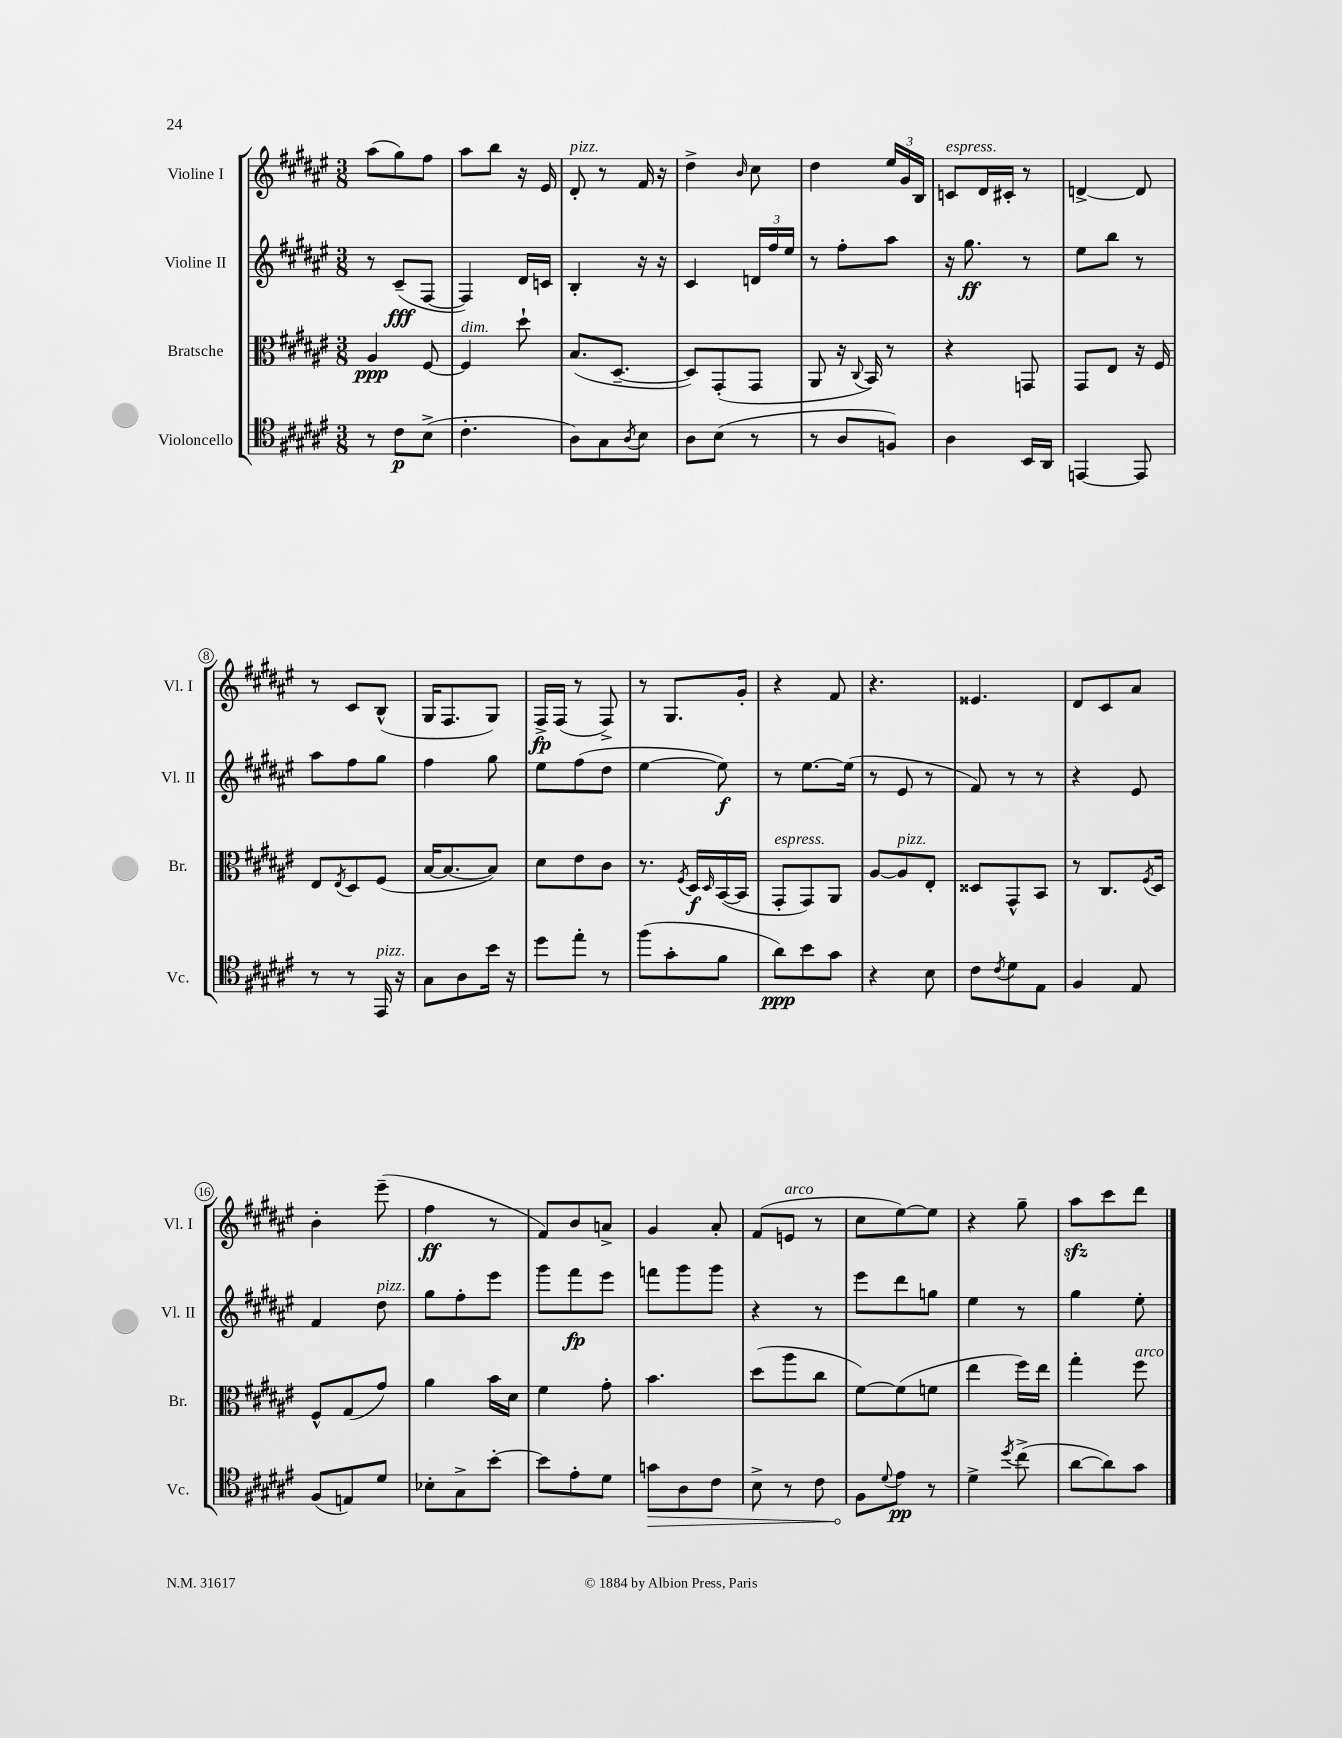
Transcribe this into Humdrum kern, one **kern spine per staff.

**kern	**kern	**kern	**kern
*staff4	*staff3	*staff2	*staff1
*clefC4	*clefC3	*clefG2	*clefG2
*k[f#c#g#d#a#e#]	*k[f#c#g#d#a#e#]	*k[f#c#g#d#a#e#]	*k[f#c#g#d#a#e#]
*M3/8	*M3/8	*M3/8	*M3/8
8r	4A#	8r	(8aa#
8c#	.	(8c#~	8gg#)
(8B^	[8F#	[8F#	8ff#
=	=	=	=
4.c#'	4F#]	4F#])	8aa#
.	.	.	8bb
.	8dd#`	16d#	16r
.	.	16c	16e#
=	=	=	=
8A#)	(8.B	4B'	8d#'
8G#	.	.	8r
.	[8.D#~	.	.
8qA#	.	.	.
8B	.	16r	16f#
.	.	16r	16r
=	=	=	=
8A#	8D#])	4c#	4dd#^
(8B	(8GG#'	.	.
.	.	.	16qqb
8r	8GG#	24d	8cc#
.	.	24ff#	.
.	.	24ee#	.
=	=	=	=
8r	8AA#	8r	4dd#
8A#	16r	8ff#'	.
.	8qqC#	.	.
.	16BB)	.	.
8F)	8r	8aa#	24ee#
.	.	.	24g#
.	.	.	24B
=	=	=	=
4A#	4r	16r	8c
.	.	8.gg#	.
.	.	.	16d#
.	.	.	16c#'
16BB	8GG	8r	8r
16AA#	.	.	.
=	=	=	=
[4EE	8GG#	8ee#	[4d^
.	8E#	8bb	.
8EE]	16r	8r	8d]
.	16F#	.	.
=	=	=	=
8r	8E#	8aa#	8r
.	8qE#	.	.
8r	8D#	8ff#	8c#
16EE#	(8F#	8gg#	(8B^^
16r	.	.	.
=	=	=	=
8G#	[16B	4ff#	16G#
.	8.B_	.	8.F#
8A#	.	.	.
16b	8B])	8gg#	8G#)
16r	.	.	.
=	=	=	=
8dd#	8d#	8ee#	16F#^
.	.	.	(16F#
8ee#'	8e#	(8ff#	8r
8r	8c#	8dd#	8F#^)
=	=	=	=
(8ff#	8.r	[4ee#	8r
8g#'	.	.	8.G#
.	8qF#	.	.
.	16D#	.	.
.	16qqD#	.	.
8f#	([16BB	8ee#])	.
.	16BB]	.	16g#'
=	=	=	=
8a#)	8GG#'	8r	4r
8b	8GG#)	[8.ee#	.
8g#	8AA#	.	8f#
.	.	(16ee#]	.
=	=	=	=
4r	[8A#	8r	4.r
.	8A#]	8e#	.
8B	8E#'	8r	.
=	=	=	=
8c#	8D##	8f#)	4.e##
8qc#	.	.	.
8d#	8GG#^^	8r	.
8E#	8BB	8r	.
=	=	=	=
4F#	8r	4r	8d#
.	8.C#	.	8c#
8E#	.	8e#	8a#
.	8qF#	.	.
.	16D#	.	.
=	=	=	=
(8F#	8F#^^	4f#	4b'
8E)	(8G#	.	.
8d#	8g#)	8dd#	(8eee#~
=	=	=	=
8B-'	4a#	8gg#	4ff#
8G#^	.	8ff#'	.
[8b'	16b	8eee#	8r
.	16d#	.	.
=	=	=	=
8b]	4f#	8ggg#	8f#)
8e#'	.	8fff#	8b
8d#	8g#'	8eee#	8a^
=	=	=	=
8g	4.b	8fff	4g#
8A#	.	8ggg#	.
8c#	.	8ggg#	8a#'
=	=	=	=
8B^	(8dd#	4r	(8f#
8r	8aa#	.	8e
8c#	8cc#	8r	8r
=	=	=	=
8F#	[8f#)	8eee#	8cc#
8qqd#	.	.	.
8e#	(8f#]	8ddd#	[8ee#)
8r	8f	8gg	8ee#]
=	=	=	=
4d#^	4ee#	4ee#	4r
8qdd#	.	.	.
(8cc#^	16ff#)	8r	8gg#~
.	16ee#	.	.
=	=	=	=
[8a#	4gg#'	4gg#	8aa#
8a#])	.	.	8ccc#
8g#	8ff#	8ee#'	8ddd#
==	==	==	==
*-	*-	*-	*-
